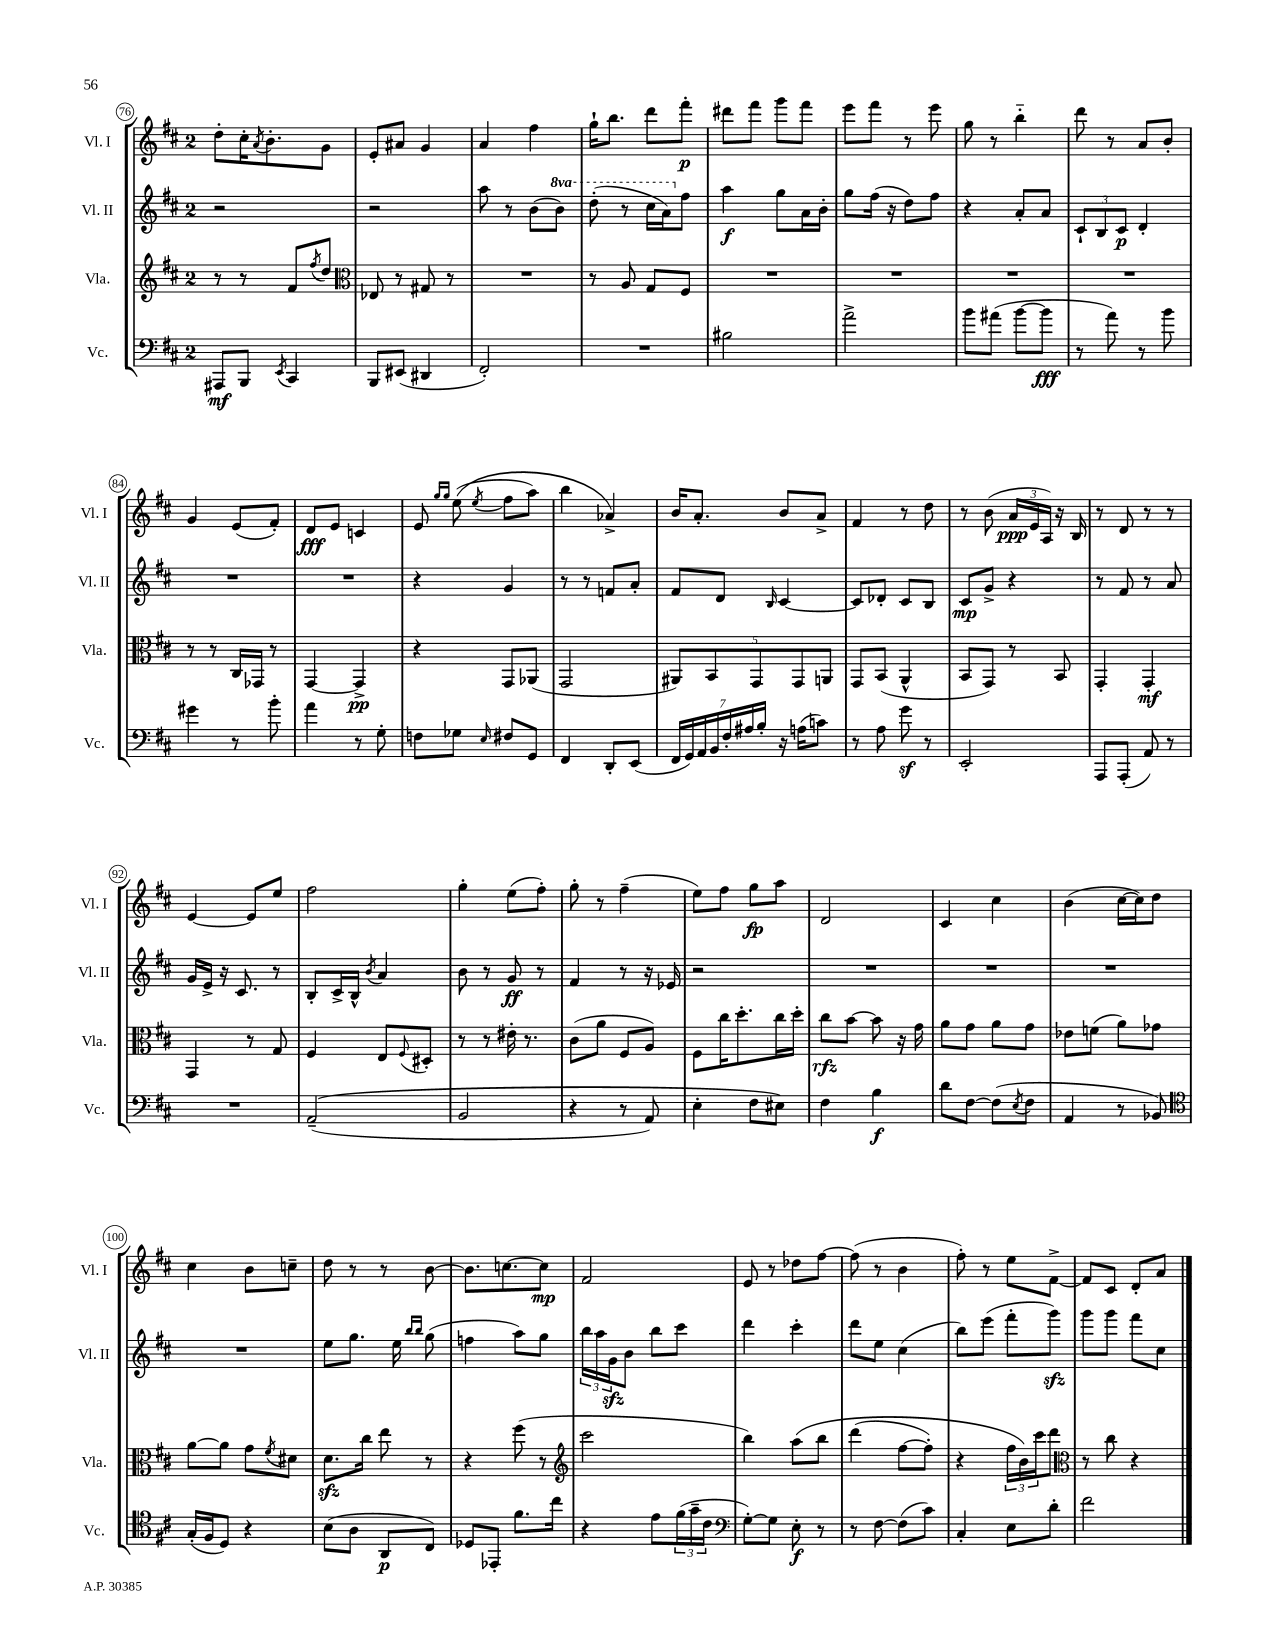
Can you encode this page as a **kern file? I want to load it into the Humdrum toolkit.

**kern	**kern	**kern	**kern
*staff4	*staff3	*staff2	*staff1
*clefF4	*clefG2	*clefG2	*clefG2
*k[f#c#]	*k[f#c#]	*k[f#c#]	*k[f#c#]
*M2/4	*M2/4	*M2/4	*M2/4
8AAA#	8r	2r	8dd'
8BBB	8r	.	16cc#'
.	.	.	8qa
.	.	.	8.b'
8qEE	.	.	.
4CC#	8f#	.	.
.	8qff#	.	.
.	8dd	.	8g
=	=	=	=
*	*clefC3	*	*
8BBB	8E-	2r	8e'
(8EE#	8r	.	8a#
4DD#	8G#	.	4g
.	8r	.	.
=	=	=	=
2FF#')	2r	8aa	4a
.	.	8r	.
.	.	(8b	4ff#
.	.	8bb)	.
=	=	=	=
2r	8r	(8ddd'	16gg`
.	.	.	8.bb
.	8A	8r	.
.	8G	16ccc#	8ddd
.	.	16aa)	.
.	8F#	8ff#	8fff#'
=	=	=	=
2B#	2r	4aa	8ddd#
.	.	.	8fff#
.	.	8gg	8ggg
.	.	16a	8fff#
.	.	16b'	.
=	=	=	=
2a^	2r	8gg	8eee
.	.	(16ff#	8fff#
.	.	16r	.
.	.	8dd)	8r
.	.	8ff#	8eee
=	=	=	=
8b	2r	4r	8gg
(8a#	.	.	8r
[8b	.	8a'	4bb'~
8b]	.	8a	.
=	=	=	=
8r	2r	12c#`	8ddd
.	.	12B	.
8a)	.	.	8r
.	.	12c#	.
8r	.	4d'	8a
8b	.	.	8b'
=	=	=	=
4g#	8r	2r	4g
.	8r	.	.
8r	16C#	.	(8e
.	16GG-	.	.
8b'	8r	.	8f#')
=	=	=	=
4a	[4GG	2r	8d
.	.	.	8e
8r	4GG^]	.	4c
8G'	.	.	.
=	=	=	=
8F	4r	4r	8e
.	.	.	16qqgg
.	.	.	16qqgg
8G-	.	.	&((8ee
16qqE	.	.	8qee
8F#	8GG	4g	8ff#
8GG	(8AA-	.	8aa)
=	=	=	=
4FF#	2GG	8r	4bb
.	.	8r	.
8DD'	.	8f	4a-^&)
(8EE	.	8a'	.
=	=	=	=
28FF#	10AA#)	8f#	16b
28GG)	.	.	.
.	.	.	8.a'
28AA	.	.	.
.	10BB	.	.
28BB	.	.	.
.	.	8d	.
28F#'	.	.	.
28A#	.	.	.
.	10GG	.	.
28B'	.	.	.
.	.	16qqB	.
16r	.	[4c#	8b
.	10GG	.	.
(16A	.	.	.
8c)	.	.	8a^
.	10AA	.	.
=	=	=	=
8r	8GG	8c#]	4f#
8A	(8BB	8d-'	.
8g	4AA^^	8c#	8r
8r	.	8B	8dd
=	=	=	=
2EE'	8BB	8c#	8r
.	8GG)	8g^	(8b
.	8r	4r	24a
.	.	.	24e
.	.	.	24A)
.	8BB	.	16r
.	.	.	16B
=	=	=	=
8AAA	4GG'	8r	8r
(8AAA'	.	8f#	8d
8AA)	4GG'	8r	8r
8r	.	8a	8r
=	=	=	=
2r	4GG	16g	[4e
.	.	16e^	.
.	.	16r	.
.	.	8.c#	.
.	8r	.	8e]
.	8G	8r	8ee
=	=	=	=
&((2AA~	4F#	8B'	2ff#
.	.	16c#^	.
.	.	16B^^	.
.	.	8qb	.
.	8E	4a	.
.	8qqF#	.	.
.	8D#'	.	.
=	=	=	=
2BB	8r	8b	4gg'
.	8r	8r	.
.	16e#'	8g	(8ee
.	8.r	.	.
.	.	8r	8ff#')
=	=	=	=
4r	(8c#	4f#	8gg'
.	8a	.	8r
8r	8F#	8r	(4ff#~
8AA)	8A)	16r	.
.	.	16e-	.
=	=	=	=
4E'	8F#	2r	8ee)
.	16cc#	.	8ff#
.	8.dd'	.	.
8F#	.	.	8gg
8E#&)	16cc#	.	8aa
.	16dd'	.	.
=	=	=	=
4F#	8cc#	2r	2d
.	[8b	.	.
4B	8b]	.	.
.	16r	.	.
.	16g	.	.
=	=	=	=
8d	8a	2r	4c#
[8F#	8g	.	.
(8F#]	8a	.	4cc#
8qE	.	.	.
8F#	8g	.	.
=	=	=	=
4AA	8e-	2r	(4b
.	(8f	.	.
8r	8a)	.	[16cc#
.	.	.	16cc#])
8BB-)	8g-	.	8dd
=	=	=	=
*clefC4	*	*	*
(16G'	[8a	2r	4cc#
16F#	.	.	.
8D)	8a]	.	.
4r	8g	.	8b
.	8qf#	.	.
.	8d#	.	8cc~
=	=	=	=
(8B	8.d	8ee	8dd
8A	.	8.gg	8r
.	16cc#	.	.
8AA	8ee	.	8r
.	.	16ee	.
.	.	16qqbb	.
.	.	16qqbb	.
8C#)	8r	(8gg	[8b
=	=	=	=
8D-	4r	4ff	8.b]
8EE-'	.	.	.
.	.	.	[8.cc
8.f#	(8ff#	8aa)	.
.	8r	8gg	8cc]
16cc#	.	.	.
=	=	=	=
*	*clefG2	*	*
4r	2ccc#	24bb	2f#
.	.	24aa	.
.	.	24g	.
.	.	8b	.
8e	.	8bb	.
(24f#	.	8ccc#	.
24g~	.	.	.
24c#	.	.	.
=	=	=	=
*clefF4	*	*	*
[8G')	4bb)	4ddd	8e
8G]	.	.	8r
8E'	&(8aa	4ccc#'	8dd-
8r	8bb	.	[8ff#
=	=	=	=
8r	(4ddd	8ddd	(8ff#]
[8F#	.	8ee	8r
(8F#]	[8ff#	(4cc#	4b
8c#)	8ff#'])	.	.
=	=	=	=
4C#'	4r	8bb)	8ff#')
.	.	(8eee	8r
8E	24ff#	8fff#'	8ee
.	24b&)	.	.
.	24ccc#	.	.
8d'	8ddd	8ggg)	[8f#^
=	=	=	=
*	*clefC3	*	*
2f#	8r	8ggg	8f#]
.	8cc#	8ggg	8c#
.	4r	8fff#	8d'
.	.	8cc#	8a
==	==	==	==
*-	*-	*-	*-
